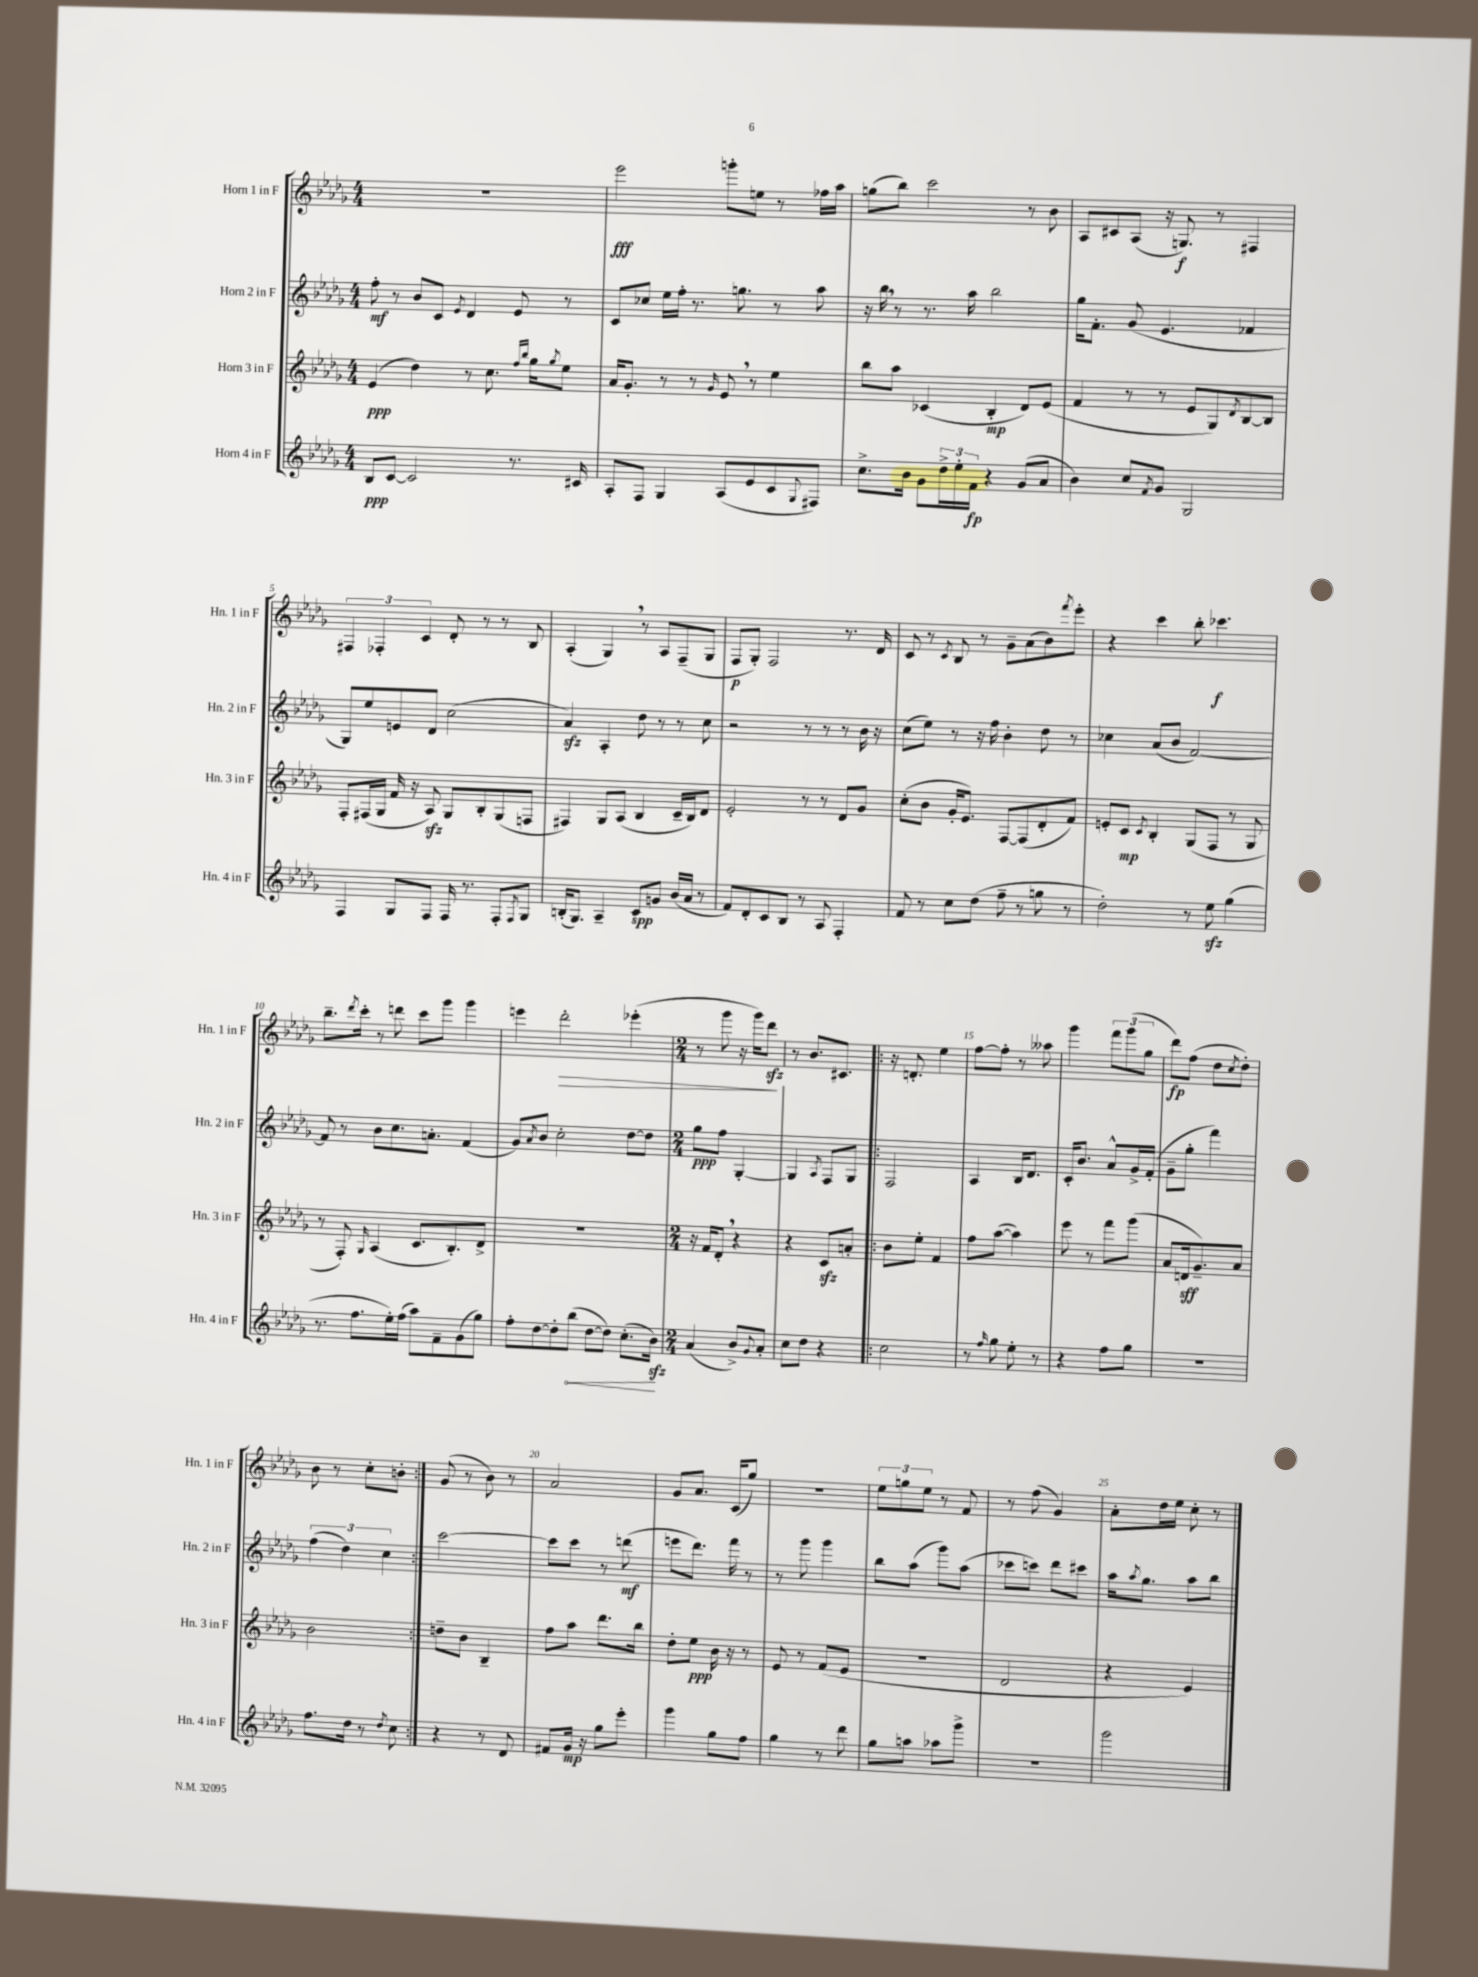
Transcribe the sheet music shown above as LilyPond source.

<<
\new StaffGroup <<
\new Staff = "s0" \with { instrumentName = "Horn 1 in F" shortInstrumentName = "Hn. 1 in F" } {
    \clef treble \key des \major \numericTimeSignature \time 4/4
    R1 |
    ees'''2\fff g'''8-. e''8 r8 fes''16 aes''16 |
    g''8( bes''8) c'''2 r8 bes'8 |
    aes8 cis'8 aes8( r16 g8.\f) r8 fis4 |
    \tuplet 3/2 { fis4 fes4-. c'4 } des'8-. r8 r8 bes8 |
    aes4-.( ges4) \breathe r8 aes8 f8--( ges8 |
    f8\p ges8-.) f2 r8. des'16 |
    c'8 r8 \acciaccatura { c'8 } bes8 r8 ges'8-- aes'8( bes'8) \acciaccatura { f'''8 } ees'''8-. |
    r4 c'''4 bes''8-. ces'''4.\f |
    bes''8.-- \acciaccatura { des'''8 } c'''16-. r8 d'''8 c'''8 ges'''8 ges'''4 |
    e'''4 des'''2-.\> ees'''4-.( |
    \numericTimeSignature \time 2/4 r8 ges'''8 r16 ges'''16) des'''8\sfz\! |
    r8 bes'8. cis'8. |
    \repeat volta 2 { r16 d'8.-. ees''4 |
    f''8~ f''8-. r8 aeses''8 |
    ges'''4 \tuplet 3/2 { f'''8 ges'''8( ges''8 } |
    des'''8\fp) f''8( des''8 \acciaccatura { c''8 } des''8-.) |
    bes'8 r8 c''8-. b'8-. | }
    ges'8( r8 bes'8) r8 |
    aes'2 |
    ges'8 aes'8. c'16( ges''8) |
    R2 |
    \tuplet 3/2 { ees''8 g''8 ees''8 } r8 f'8 |
    r8 f''8( ges'4) |
    aes'8-. des''16 ees''16 c''8-. r8 \bar "|." |
}
\new Staff = "s1" \with { instrumentName = "Horn 2 in F" shortInstrumentName = "Hn. 2 in F" } {
    \clef treble \key des \major \numericTimeSignature \time 4/4
    f''8-.\mf r8 bes'8 c'8 \acciaccatura { ees'8 } des'4 ees'8 r8 |
    c'8 ces''8 ees''16 f''16-. r8. g''8. r8 aes''8 |
    r16 bes''16 \breathe r8 r8. aes''16 bes''2 |
    ges''16 f'8.-. ges'8( ees'4. fes'4 |
    ges8) ees''8 e'8 des'8 c''2( |
    aes'4\sfz) aes4-. des''8 r8 r8 c''8 |
    r2 r8 r8 r8 bes'16 r16 |
    c''8( ees''8) r8 r16 f''16 bes'4-. des''8 r8 |
    ces''4 aes'8( bes'8 f'2~) |
    f'8 r8 bes'8 c''8. a'8.-. f'4( |
    ges'8) \acciaccatura { aes'8 } bes'8 c''2-. des''8~ des''8 |
    \numericTimeSignature \time 2/4 ges''8\ppp f''8 ges4~-. |
    ges4 \acciaccatura { aes8 } f8 ges8 |
    \repeat volta 2 { f2 |
    aes4 bes16 des'8. |
    c'16-. bes'8. aes'8-^ ges'16-> f'16-.( |
    ges'8-- ges''8-. f'''4) |
    \tuplet 3/2 { f''4( des''4) c''4 } | }
    c'''2~ |
    c'''8 c'''8 r8 d'''8\mf( |
    e'''8 des'''8.) f'''16 r8 |
    r8 ges'''8 ges'''4 |
    bes''8 aes''8( ges'''8) aes''8( |
    ces'''8 c'''8) des'''8 cis'''8 |
    aes''16 \acciaccatura { aes''8 } ges''8. aes''8 bes''8 \bar "|." |
}
\new Staff = "s2" \with { instrumentName = "Horn 3 in F" shortInstrumentName = "Hn. 3 in F" } {
    \clef treble \key des \major \numericTimeSignature \time 4/4
    ees'4\ppp( des''4) r8 c''8. \grace { f''16 bes''16 } ges''16 \acciaccatura { ges''8 } ees''8 |
    aes'16 ges'8.-. r8 r8 \grace { ges'16 } ees'8 \breathe r8 ees''4 |
    bes''8 aes''8 ces'4( bes4-.\mp des'8) ees'8( |
    f'4 r8 r8 ees'8 ges8) \acciaccatura { des'8 } bes8~ bes8 |
    f8-. fis16( ges16 f'16 r16 aes8\sfz) ges8 bes8-. ges8( f8 |
    fis4) ges8 aes8( bes4 c'16-- bes16) des'8 |
    ees'2-. r8 r8 des'8 ges'8 |
    c''8-.( bes'8 ges'16-. ees'8.) f8~ f8( des'8-. f'8) |
    e'8-. c'8\mp \acciaccatura { c'8 } bes4-. ges8( f8 r8 ges8 |
    r8 f8-.) \grace { ges16 } aes4( c'8. bes8.-.) des'8-> |
    R1 |
    \numericTimeSignature \time 2/4 r16 f'16 des'8-. \breathe r4 |
    r4 c'8\sfz a'8-. |
    \repeat volta 2 { bes'8 ees''8-. f'4 |
    f''8 aes''8~( aes''4) |
    ees'''8 r8 f'''8 ges'''8( |
    aes'8 d'16\sff ges'8.--) aes'8 |
    bes'2 | }
    d''8-- bes'8 bes4-- |
    f''8 aes''8 des'''8. bes''16 |
    des''8-. ees''8\ppp bes'16 r16 r8 |
    ees'8 r8 f'8( ees'8 |
    r2 |
    des'2 |
    r4 ees'4) \bar "|." |
}
\new Staff = "s3" \with { instrumentName = "Horn 4 in F" shortInstrumentName = "Hn. 4 in F" } {
    \clef treble \key des \major \numericTimeSignature \time 4/4
    bes8\ppp c'8~ c'2 r8. cis'16 |
    aes8-. f8 ges4 aes8( ees'8 c'8 \appoggiatura { ges8 } fis8) |
    c''8.-> bes'16 ges'8 \tuplet 3/2 { des''16-> ees''16-. f'16\fp } r4 ges'8( aes'8 |
    bes'4) c''8 \acciaccatura { f'8 } ges'8 ges2 |
    f4 ges8 f8 f16 r8. f8-. \acciaccatura { f8 } ges8 |
    b16-.( ges8.) aes4-- c'8\spp g'8 bes'16( aes'16 r8 |
    f'8) des'8-. c'8 bes8 r8 aes8 f4-. |
    f'8 r8 c''8 des''8( f''8-- r8 g''8 r8 |
    des''2-.) r8 ees''8\sfz ges''4( |
    r8. f''8. ees''16-.) f''16( aes''8) f'8-- ges'8( ges''8) |
    f''8-. des''8~ des''8-. \once \override Hairpin.circled-tip = ##t bes''8\<( des''8~ des''8) c''8.-.( bes'16\sfz\!) |
    \numericTimeSignature \time 2/4 aes'4( bes'8->) \appoggiatura { ges'8 } aes'8-. |
    c''8 des''8 r4 |
    \repeat volta 2 { c''2 |
    r8 \grace { f''16 } ges''8 ees''8-. r8 |
    r4 f''8 ges''8 |
    r2 |
    f''8. des''16 r8 \acciaccatura { des''8 } c''8 | }
    r4 r8 des'8 |
    fis'8 ges'16\mp r16 ges''8 ees'''8-. |
    ges'''4 ges''8 f''8 |
    ges''4 r8 des'''8 |
    ges''8 a''8 aes''8 ges'''8-> |
    R2 |
    ges'''2 \bar "|." |
}
>>
>>
\layout { \context { \Score \override BarNumber.break-visibility = ##(#f #t #t) barNumberVisibility = #(every-nth-bar-number-visible 5) } }
